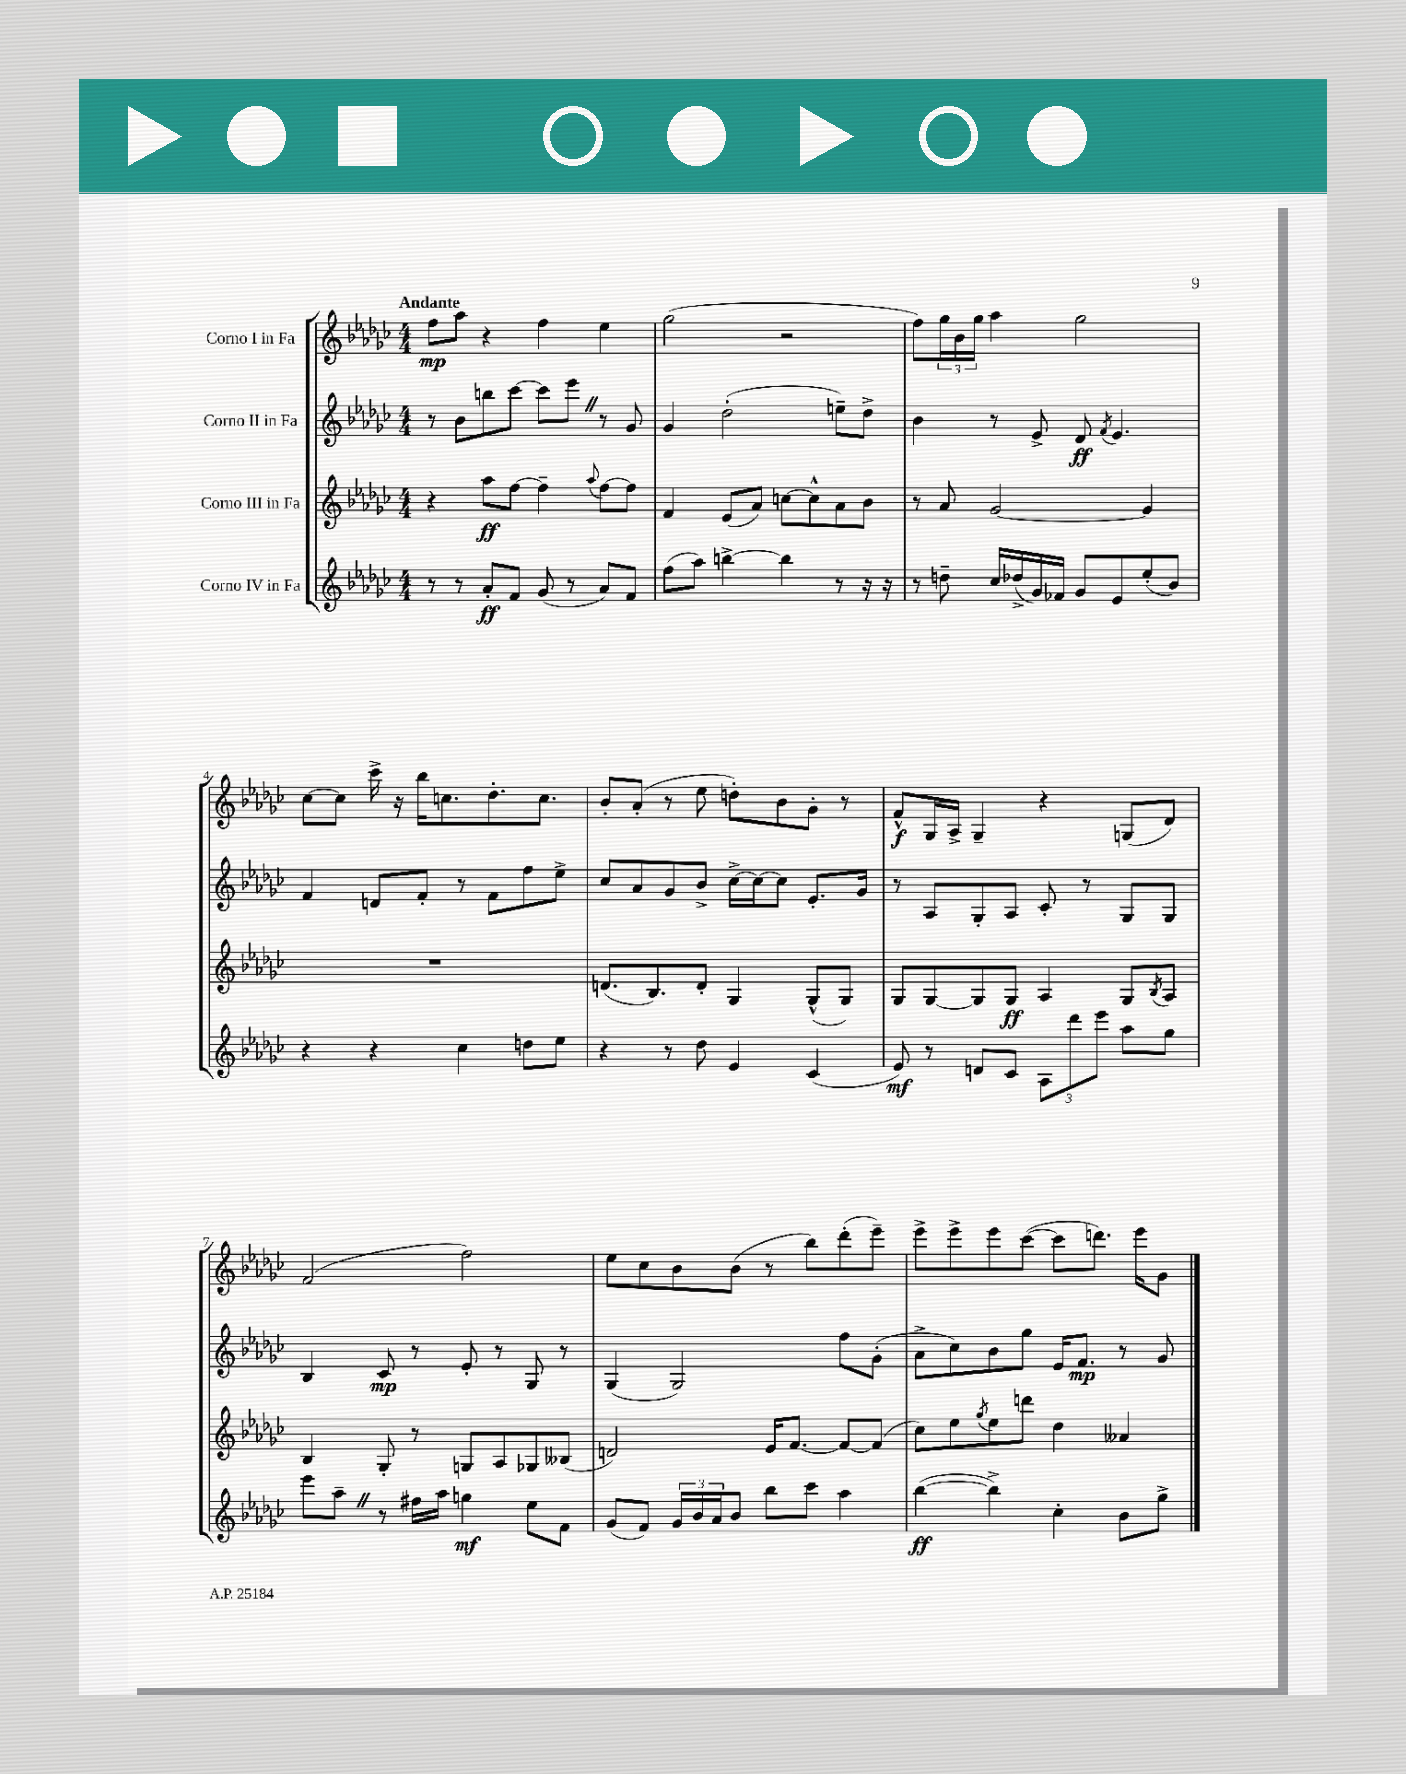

**kern	**kern	**kern	**kern
*staff4	*staff3	*staff2	*staff1
*clefG2	*clefG2	*clefG2	*clefG2
*k[b-e-a-d-g-c-]	*k[b-e-a-d-g-c-]	*k[b-e-a-d-g-c-]	*k[b-e-a-d-g-c-]
*M4/4	*M4/4	*M4/4	*M4/4
8r	4r	8r	8ff
8r	.	8b-	8aa-
8a-'	8aa-	8bb	4r
8f	[8ff	[8ccc-	.
(8g-	4ff~]	8ccc-]	4ff
8r	.	8eee-	.
.	8qqaa-	.	.
8a-)	[8ff	8r	4ee-
8f	8ff]	8g-	.
=	=	=	=
(8ff	4f	4g-	(2gg-
8aa-)	.	.	.
[4bb^	(8e-	(2dd-'	.
.	8a-)	.	.
4bb]	[8cc	.	2r
.	8cc^^]	.	.
8r	8a-	8ee~)	.
16r	8b-	8dd-^	.
16r	.	.	.
=	=	=	=
8r	8r	4b-	8ff)
8dd~	8a-	.	24gg-
.	.	.	24b-
.	.	.	24gg-
16cc-	[2g-	8r	4aa-
(16dd-^	.	.	.
16g-)	.	8e-^	.
16f-	.	.	.
8g-	.	8d-	2gg-
.	.	8qf	.
8e-	.	4.e-	.
(8ee-'	4g-]	.	.
8b-)	.	.	.
=	=	=	=
4r	1r	4f	[8cc-
.	.	.	8cc-]
4r	.	8d	16ccc-^
.	.	.	16r
.	.	8f'	16bb-
.	.	.	8.cc
4cc-	.	8r	.
.	.	8f	8.dd-'
8dd	.	8ff	.
.	.	.	8.cc
8ee-	.	8ee-^	.
=	=	=	=
4r	(8.d	8cc-	8b-'
.	.	8a-	(8a-'
.	8.B-)	.	.
8r	.	8g-	8r
8dd-	8d'	8b-^	8ee-
4e-	4G-	[16cc-^	8dd')
.	.	16cc-_	.
.	.	8cc-]	8b-
(4c-	(8G-^^	8.e-'	8g-'
.	8G-)	.	8r
.	.	16g-	.
=	=	=	=
8e-)	8G-	8r	8f^^
8r	[8G-	8A-	16G-
.	.	.	16A-^
8d	8G-]	8G-'	4G-~
8c-	8G-	8A-	.
12A-	4A-	8c-'	4r
12ddd-	.	.	.
.	.	8r	.
12eee-	.	.	.
8aa-	8G-	8G-	(8G
.	8qB-	.	.
8gg-	8A-	8G-	8d-)
=	=	=	=
8eee-	4B-	4B-	(2f
8aa-~	.	.	.
8r	8G-'	8c-	.
16ff#	8r	8r	.
16aa-	.	.	.
4gg	8G	8e-'	2ff)
.	8A-	8r	.
8ee-	8G-	8G-	.
8f	(8B--	8r	.
=	=	=	=
(8g-	2d)	(4G-	8ee-
8f)	.	.	8cc-
24g-	.	2G-)	8b-
24b-	.	.	.
24a-	.	.	.
8b-	.	.	(8b-
8bb-	16e-	.	8r
.	[8.f	.	.
8ccc-	.	.	8bb-)
4aa-	8f_	8ff	(8ddd-'
.	(8f]	(8g-'	8eee-~)
=	=	=	=
([4bb-	8cc-)	8a-^	8eee-^
.	8ee-	8cc-)	8eee-^
.	8qgg-	.	.
4bb-^])	8ee-	8b-	8eee-
.	8ddd	8gg-	([8ccc-
4cc-'	4dd-	16e-	8ccc-]
.	.	8.f	.
.	.	.	8.ddd)
8b-	4a--	8r	.
.	.	.	16eee-
8gg-^	.	8g-	8g-
==	==	==	==
*-	*-	*-	*-
